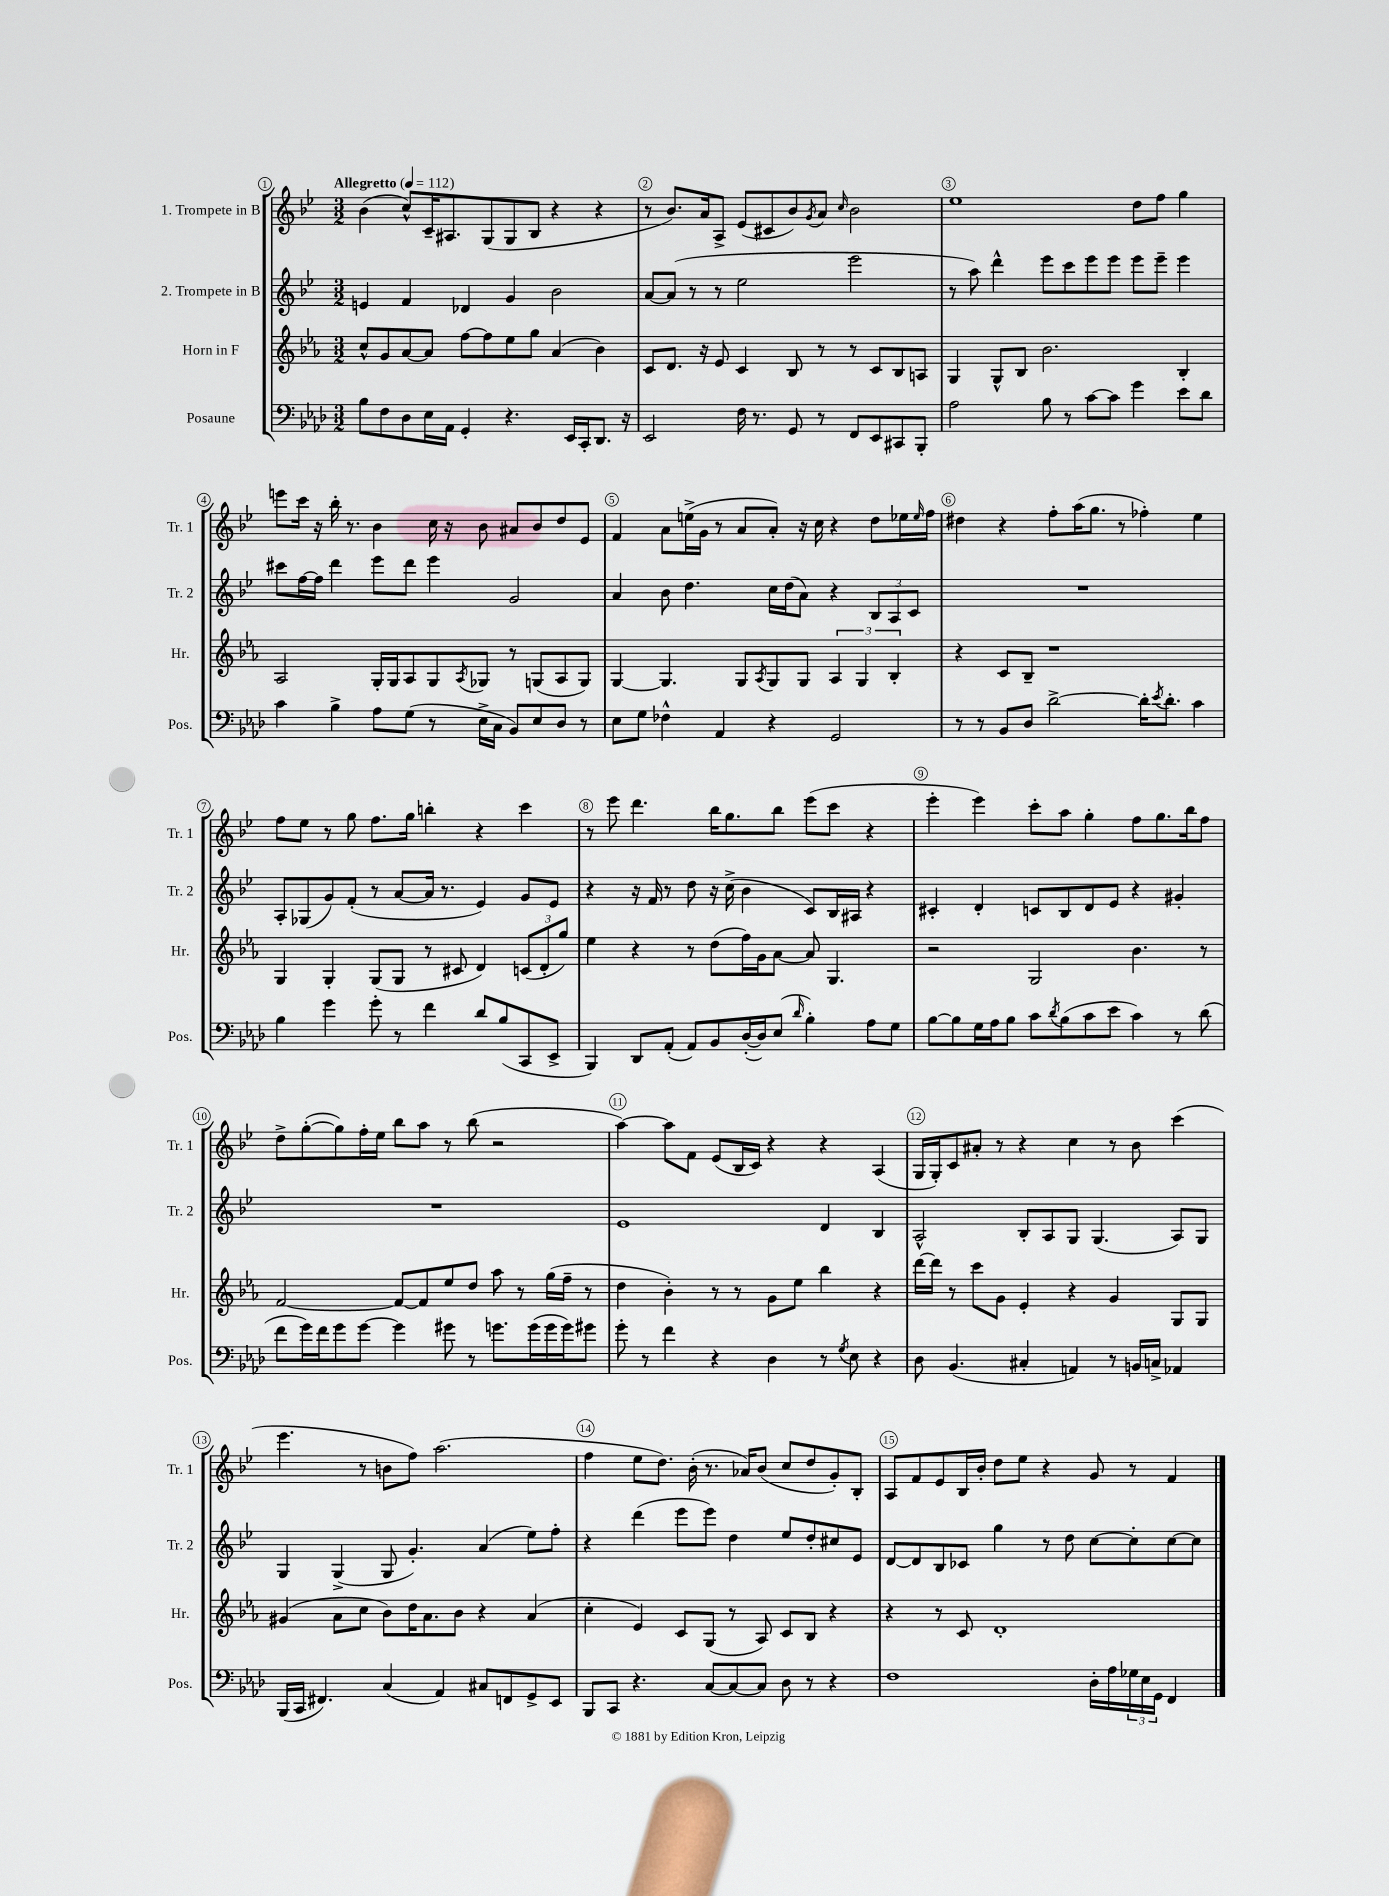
<<
\new StaffGroup <<
\new Staff = "s0" \with { instrumentName = "1. Trompete in B" shortInstrumentName = "Tr. 1" } {
    \clef treble \key bes \major \numericTimeSignature \time 3/2 \tempo "Allegretto" 4 = 112
    bes'4( c''8-^) c'16-- ais8. g8( g8 bes8 r4 r4 |
    r8 bes'8.) a'16 a8-> ees'8( cis'8 bes'8) \acciaccatura { g'8 } a'8 \grace { c''16 } bes'2 |
    ees''1 d''8 f''8 g''4 |
    e'''8 c'''16 r16 bes''16-. r8. bes'4 c''16 r16 bes'8 ais'8 bes'8 d''8 ees'8 |
    f'4 a'8 e''16->( g'16 r8 a'8 a'8-.) r16 c''16 r4 d''8 ees''16 \grace { ees''16 } f''16 |
    dis''4 r4 f''8-. a''16( g''8. r8 fes''4-.) ees''4 |
    f''8 ees''8 r8 g''8 f''8. g''16 b''4-. r4 c'''4 |
    r8 ees'''8 d'''4. bes''16 g''8. bes''8 ees'''8( c'''8 r4 |
    ees'''4-. ees'''4) c'''8-. a''8 g''4-. f''8 g''8. bes''16 f''8 |
    d''8-> g''8~-.( g''8) f''16-. ees''16 bes''8 a''8 r8 bes''8( r2 |
    a''4~) a''8 f'8 ees'8( bes16 c'16) r4 r4 a4( |
    g16 g16-.) c'8 ais'8-. r8 r4 c''4 r8 bes'8 c'''4( |
    ees'''4. r8 b'8 f''8) a''2.( |
    f''4 ees''8 d''8.) bes'16-.( r8. aes'16) bes'8( c''8 d''8 g'8-.) bes8-. |
    a8 f'8 ees'8 bes16 bes'16-. d''8 ees''8 r4 g'8 r8 f'4 \bar "|." |
}
\new Staff = "s1" \with { instrumentName = "2. Trompete in B" shortInstrumentName = "Tr. 2" } {
    \clef treble \key bes \major \numericTimeSignature \time 3/2
    e'4 f'4 des'4 g'4 bes'2 |
    a'8~ a'8( r8 r8 ees''2 ees'''2 |
    r8 a''8) d'''4-^ ees'''8 c'''8 ees'''8 ees'''8 ees'''8 ees'''8-- ees'''4 |
    cis'''8 f''16~ f''16 d'''4 ees'''8 d'''8 ees'''4 g'2 |
    a'4 bes'8 d''4. c''16 d''16( a'8) r4 \tuplet 3/2 { bes8 a8 c'8 } |
    R1. |
    a8-. ges8( g'8) f'8-.( r8 a'8~ a'16 r8. ees'4) g'8 ees'8 |
    r4 r16 f'16 r8 d''8 r16 c''16->( bes'4 c'8) bes16 ais16 r4 |
    cis'4-. d'4-. c'8 bes8 d'8 ees'8 r4 gis'4-. |
    R1. |
    ees'1 d'4 bes4 |
    a2-^ bes8-. a8 g8 g4.( a8) g8 |
    g4 g4->( g8 g'4.-.) a'4( ees''8) f''8-. |
    r4 d'''4( ees'''8 ees'''8) d''4 ees''8 d''8-. cis''8 ees'8 |
    d'8~ d'8 bes8 ces'8 g''4 r8 d''8 c''8~ c''8-. c''8~ c''8 \bar "|." |
}
\new Staff = "s2" \with { instrumentName = "Horn in F" shortInstrumentName = "Hr." } {
    \clef treble \key ees \major \numericTimeSignature \time 3/2
    c''8-^ g'8 aes'8~ aes'8 f''8~ f''8 ees''8 g''8 aes'4( bes'4) |
    c'8 d'8. r16 ees'8 c'4 bes8 r8 r8 c'8 bes8 a8 |
    g4 g8-^ bes8 bes'2. bes4-. |
    aes2 g16-. g16 aes8 g8 \acciaccatura { aes8 } ges8 r8 g8( aes8 g8) |
    g4~ g4. g8 \acciaccatura { aes8 } g8 g8 \tuplet 3/2 { aes4 g4 bes4-. } |
    r4 c'8 bes8-- r1 |
    g4 g4-. g8( g8 r8 cis'8 d'4) \tuplet 3/2 { c'8( d'8-. g''8) } |
    ees''4 r4 r8 d''8( f''16) g'16 aes'8~ aes'8 g4. |
    r2 g2 bes'4. r8 |
    f'2~ f'8~ f'8 ees''8 d''8 aes''8 r8 g''16( f''16-- r8 |
    d''4 bes'4-.) r8 r8 g'8 ees''8 bes''4 r4 |
    d'''16~ d'''16 r8 c'''8 g'8 ees'4-. r4 g'4 g8 g8 |
    gis'4( aes'8 c''8 bes'8) d''16 aes'8. bes'8 r4 aes'4( |
    c''4-. ees'4) c'8 g8( r8 aes8) c'8 bes8 r4 |
    r4 r8 c'8 d'1-. \bar "|." |
}
\new Staff = "s3" \with { instrumentName = "Posaune" shortInstrumentName = "Pos." } {
    \clef bass \key aes \major \numericTimeSignature \time 3/2
    bes8 f8 des8 ees16 aes,16 g,4-. r4. ees,16 c,16-. des,8. r16 |
    ees,2 f16 r8. g,8 r8 f,8 ees,8 cis,8 bes,,8-. |
    aes2 bes8 r8 c'8~ c'8 g'4 ees'8 des'8 |
    c'4 bes4-> aes8 g8( r8 ees16-> c16 bes,8) ees8 des8 r8 |
    ees8 g8 fes4-^ aes,4 r4 g,2 |
    r8 r8 bes,8 des8 des'2~-> des'16-. \acciaccatura { ees'8 } des'8.-. c'4 |
    bes4 g'4 g'8-. r8 f'4 des'8 bes8( c,8 ees,8-> |
    bes,,4) des,8 aes,8-.( aes,8) bes,8 des16~-.( des16) ees8( \grace { des'16 } bes4-.) aes8 g8 |
    bes8~ bes8 g16 aes16 bes8 c'8 \acciaccatura { des'8 } bes8( c'8 ees'8 c'4) r8 des'8( |
    f'8 g'16) f'16 g'8 g'8~ g'4 gis'8 r8 g'8. g'16( g'16 g'16) gis'8 |
    g'8-. r8 f'4 r4 des4 r8 \acciaccatura { g8 } ees8 r4 |
    des8 bes,4.( cis4-. a,4) r8 b,16 c16-> aes,4 |
    bes,,16( c,16 fis,4.) c4( aes,4) cis8 f,8 g,8-> ees,8 |
    bes,,8 c,8 r4. c8~ c8~ c8 des8 r8 r4 |
    f1 des16-. aes16 \tuplet 3/2 { ges16 ees16 g,16 } f,4 \bar "|." |
}
>>
>>
\layout { \context { \Score \override BarNumber.break-visibility = ##(#f #t #t) barNumberVisibility = #all-bar-numbers-visible \override BarNumber.stencil = #(make-stencil-circler 0.1 0.3 ly:text-interface::print) } }
